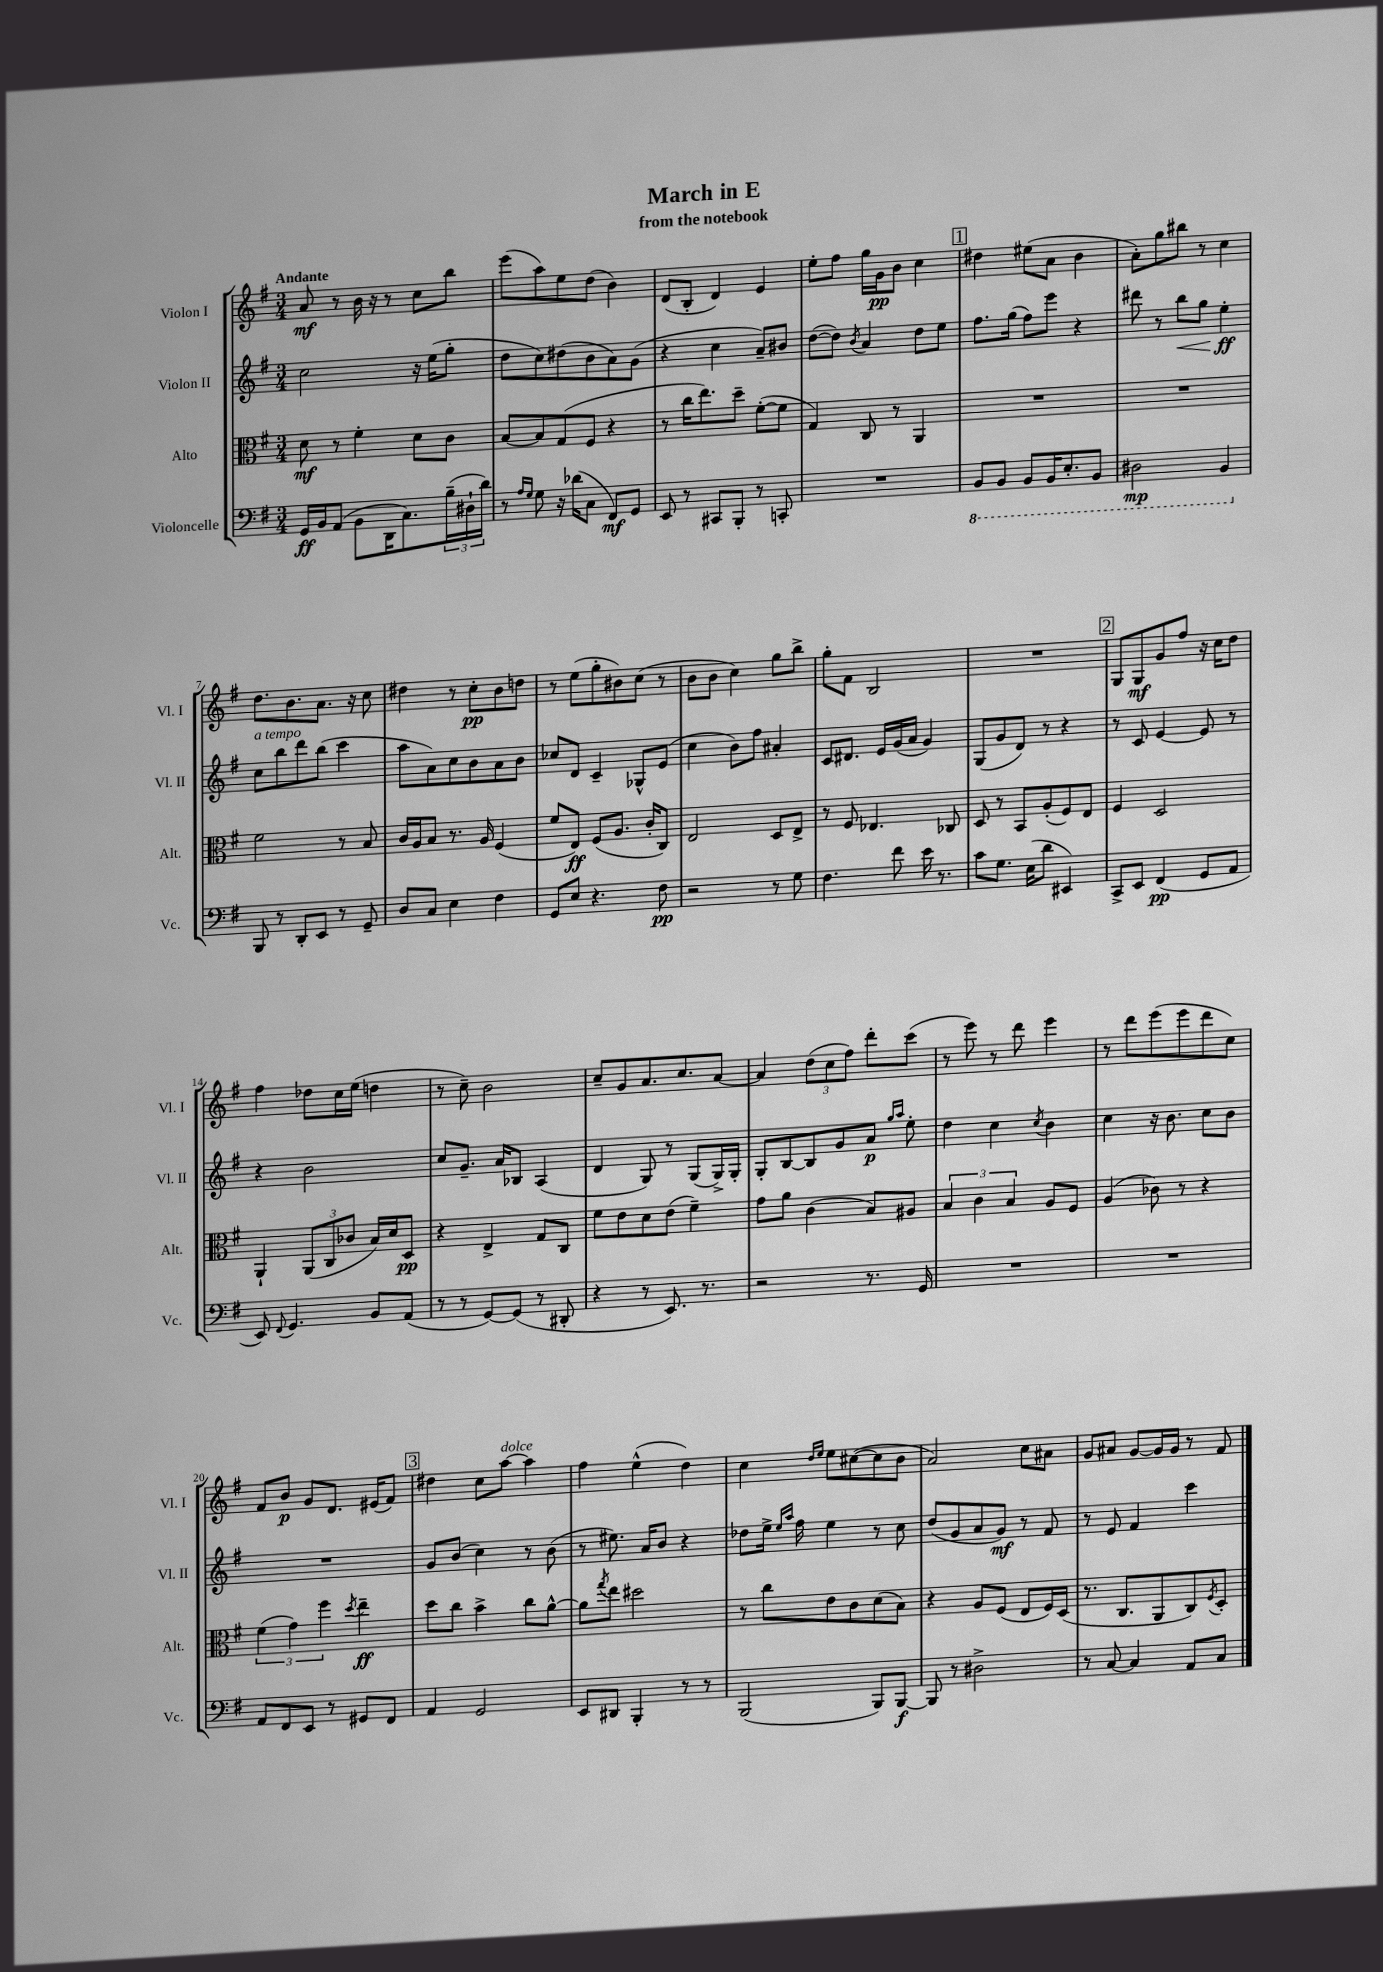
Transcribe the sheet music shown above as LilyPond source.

\header { title = "March in E" subtitle = "from the notebook" }
<<
\new StaffGroup <<
\new Staff = "s0" \with { instrumentName = "Violon I" shortInstrumentName = "Vl. I" } {
    \clef treble \key g \major \numericTimeSignature \time 3/4 \tempo "Andante"
    a'8\mf r8 b'16 r16 r8 c''8 b''8 |
    e'''8( a''8) e''8 d''8( b'4) |
    d'8( b8-. d'4) e'4 |
    e''8-. fis''8 g''16 g'16\pp b'8 c''4 |
    \mark \markup { \box "1" } dis''4 eis''8( a'8 b'4 |
    a'8-.) g''8 bis''8 r8 c''4 |
    d''8. b'8. a'8. r16 c''8 |
    dis''4 r8 c''8-.\pp b'8 d''8 |
    r8 e''8( g''8-. bis'8) c''8( r8 |
    b'8 b'8 c''4) g''8 b''8-> |
    g''8-. fis'8 b2 |
    R2. |
    \mark \markup { \box "2" } g8 g8\mf g'8 fis''8 r16 c''16 d''8 |
    fis''4 des''8 c''16 e''16( d''4 |
    r8 c''8--) b'2 |
    c''8-- g'8 a'8. c''8. a'8~ |
    a'4 \tuplet 3/2 { d''8( c''8 fis''8) } d'''8-. c'''8( |
    r8 e'''8) r8 d'''8 e'''4 |
    r8 d'''8 e'''8( e'''8 d'''8 c''8) |
    fis'8 b'8\p g'8 d'8. eis'16( fis'8) |
    \mark \markup { \box "3" } dis''4 c''8 a''8~^\markup { \italic "dolce" } a''4 |
    fis''4 e''4-^( d''4) |
    c''4 \grace { d''16 e''16 } e''8 cis''8~( cis''8 b'8 |
    a'2) c''8 ais'8 |
    g'8 ais'8 g'8~ g'16 g'16 r8 fis'8 \bar "|." |
}
\new Staff = "s1" \with { instrumentName = "Violon II" shortInstrumentName = "Vl. II" } {
    \clef treble \key g \major \numericTimeSignature \time 3/4
    c''2 r16 e''16( g''8-. |
    d''8 c''8) dis''8( b'8 a'8) g'8( |
    r4 c''4 a'8--) bis'8 |
    d''8~( d''8) \acciaccatura { b'8 } a'4 d''8 e''8 |
    \mark \markup { \box "1" } fis''8. g''16( fis''8) e'''8 r4 |
    dis'''8 r8 b''8\< g''8 e''4-.\ff\! |
    c''8^\markup { \italic "a tempo" } b''8 d'''8 b''8( c'''4 |
    a''8 a'8) c''8 b'8 a'8 b'8 |
    ces''8 d'8 c'4-- ges8-^ e'8( |
    c''4 b'8) fis''8 ais'4-. |
    c'8 dis'8. e'16 g'16( a'16 g'4) |
    g8( g'8 d'8) r8 r4 |
    \mark \markup { \box "2" } r8 c'8 e'4~ e'8 r8 |
    r4 b'2 |
    c''8 g'8.-- a'16 bes8 a4( |
    d'4 g8) r8 g8( g16->) g16-. |
    g8-. b8~ b8 g'8 a'8\p \grace { g''16 a''16 } e''8-. |
    d''4 c''4 \acciaccatura { c''8 } b'4 |
    c''4 r16 b'8. c''8 b'8 |
    R2. |
    \mark \markup { \box "3" } g'8 b'8( c''4) r8 b'8( |
    r8 eis''8.) a'16 b'8 r4 |
    des''8 e''16-> \grace { e''16 a''16 } fis''16 e''4 r8 c''8 |
    d''8( g'8 a'8 g'8\mf) r8 fis'8 |
    r8 e'8 fis'4 c'''4 \bar "|." |
}
\new Staff = "s2" \with { instrumentName = "Alto" shortInstrumentName = "Alt." } {
    \clef alto \key g \major \numericTimeSignature \time 3/4
    d'8\mf r8 fis'4-. d'8 c'8 |
    b8~ b8 g8( fis8 r4 |
    r8 c''16 e''8.) d''8-- fis'8~-.( fis'8 |
    g4) c8 r8 a,4 |
    \mark \markup { \box "1" } R2. |
    R2. |
    fis'2 r8 b8 |
    c'16 a16 b8 r8. a16 fis4( |
    fis'8 e8\ff) fis8( a8. c'16-. c8) |
    e2 d8 e8-> |
    r8 fis8 ees4. ces8 |
    d8 r8 b,8 a8-.( fis8) e8 |
    \mark \markup { \box "2" } fis4 d2 |
    a,4-! \tuplet 3/2 { a,8( c8 ces'8 } b16) d'16 d8\pp |
    r4 e4-> g8 c8 |
    fis'8 e'8 d'8 e'8( fis'4--) |
    g'8 a'8 c'4( b8) ais8 |
    \tuplet 3/2 { b4 c'4 b4 } a8 fis8 |
    a4( ces'8) r8 r4 |
    \tuplet 3/2 { fis'4( g'4) fis''4 } \acciaccatura { d''8 } e''4--\ff |
    \mark \markup { \box "3" } d''8 c''8 b'4-> c''8 a'8~-^ |
    a'8 \acciaccatura { g''8 } e''8 dis''2 |
    r8 c''8 e'8 c'8 d'8( b8) |
    r4 a8 fis8( e8 fis16) d16( |
    r8. c8. a,8 c8) \acciaccatura { fis8 } d8-. \bar "|." |
}
\new Staff = "s3" \with { instrumentName = "Violoncelle" shortInstrumentName = "Vc." } {
    \clef bass \key g \major \numericTimeSignature \time 3/4
    g,16\ff b,16 a,8( b,8 d,16 c8.) \tuplet 3/2 { b16--( dis16-! d'16) } |
    r8 \grace { a16 g16 } g8 r16 des'16( c8 fis,8\mf) g,8 |
    e,8 r8 cis,8 b,,8-. r8 c,8-. |
    R2. |
    \mark \markup { \box "1" } \ottava #-1 b,,8 b,,8 b,,8 b,,16 e,8.-. b,,8 |
    dis,2\mp b,,4 \ottava #0 |
    b,,8 r8 d,8-. e,8 r8 g,8-- |
    d8 c8 e4 fis4 |
    g,8 e8 r4. fis8\pp |
    r2 r8 g8 |
    fis4. fis'8 e'16 r8. |
    c'8 g8. e16( d'8 eis,4) |
    \mark \markup { \box "2" } c,8-> e,8 fis,4\pp( g,8 a,8 |
    e,8) \appoggiatura { fis,8 } g,4. b,8 a,8( |
    r8 r8 g,8~) g,8( r8 dis,8-. |
    r4 r8 e,8.) r8. |
    r2 r8. g,16 |
    R2. |
    R2. |
    a,8 fis,8 e,8 r8 gis,8 fis,8 |
    \mark \markup { \box "3" } a,4 g,2 |
    e,8 dis,8 b,,4-. r8 r8 |
    b,,2( b,,8) b,,8~\f |
    b,,8 r8 dis2-> |
    r8 c8~ c4 a,8 c8 \bar "|." |
}
>>
>>
